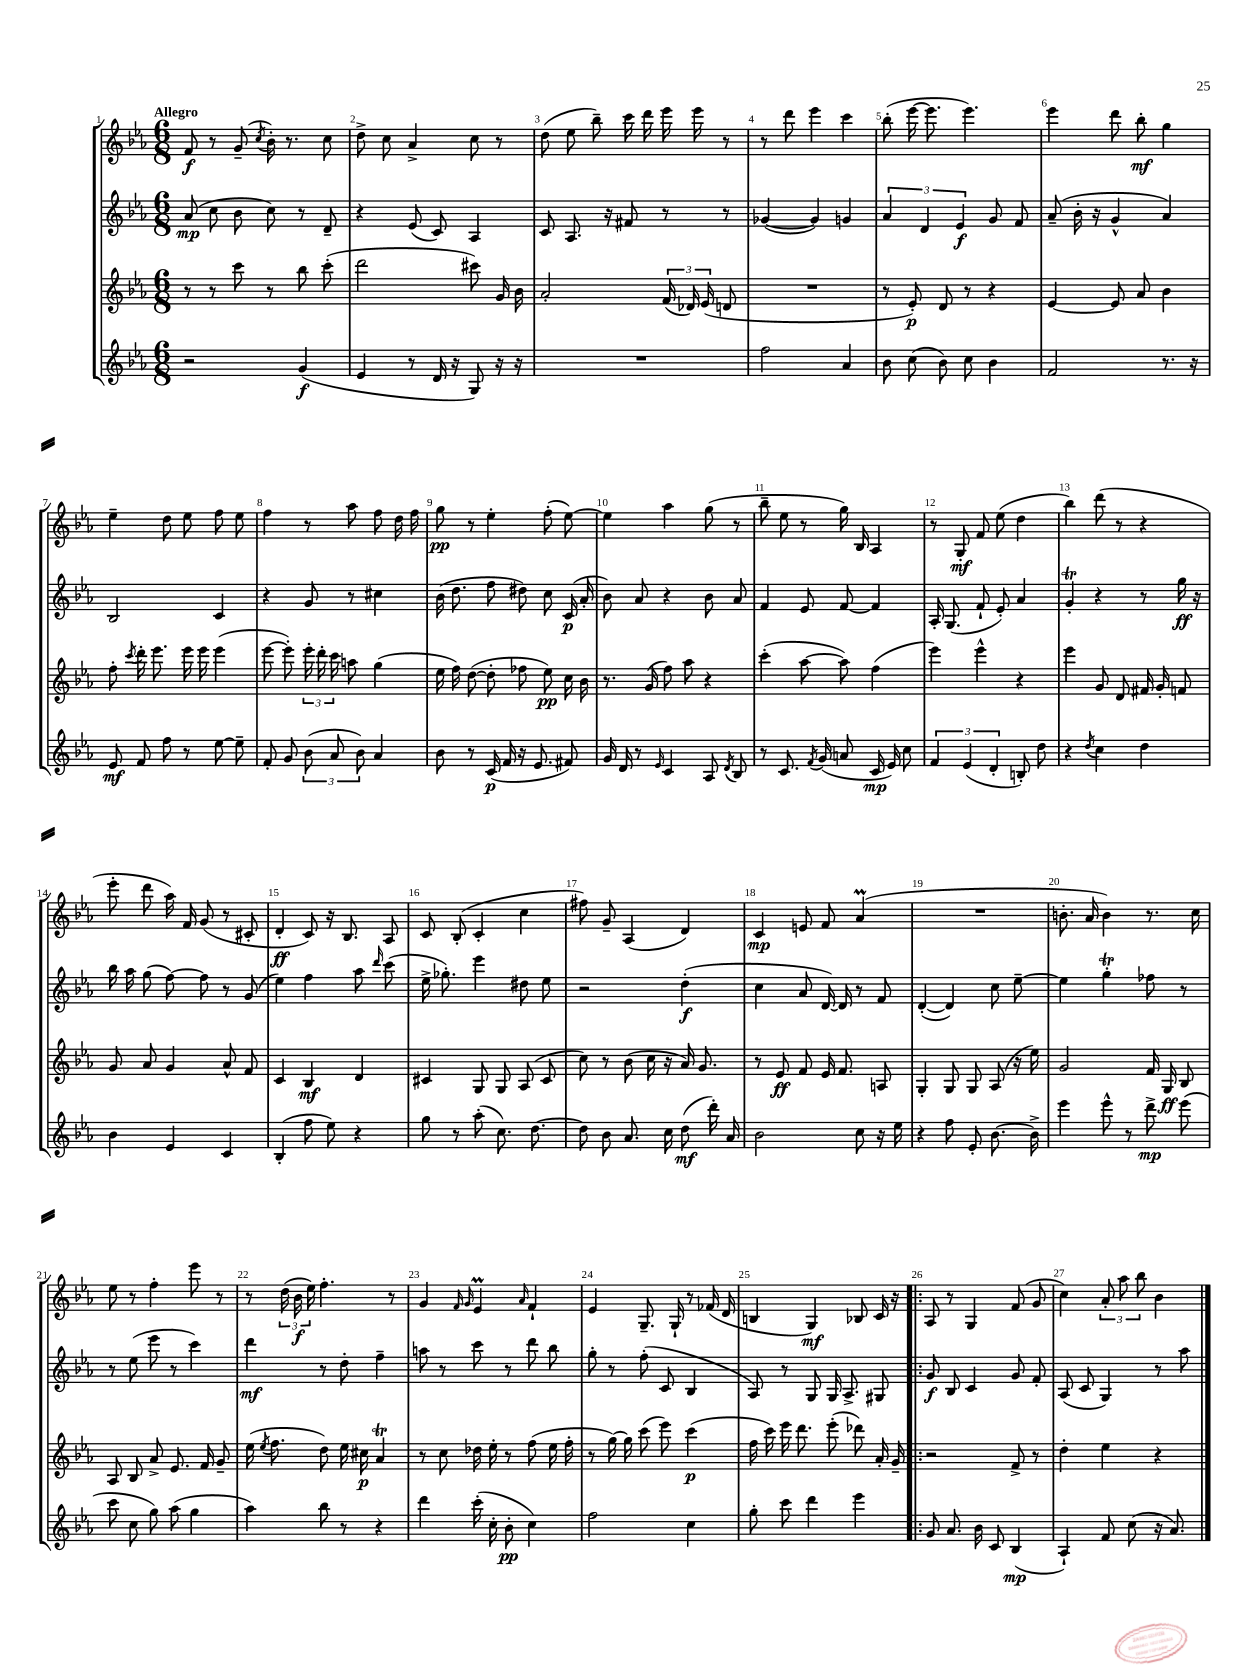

**kern	**kern	**kern	**kern
*staff4	*staff3	*staff2	*staff1
*clefG2	*clefG2	*clefG2	*clefG2
*k[b-e-a-]	*k[b-e-a-]	*k[b-e-a-]	*k[b-e-a-]
*M6/8	*M6/8	*M6/8	*M6/8
2r	8r	(8a-/	8f/
.	8r	8cc\	8r
.	8ccc\	8b-\	(8g~/
.	.	.	8qcc/
.	8r	8cc\)	16b-'\)
.	.	.	8.r
(4g/	8bb-\	8r	.
.	(8ccc'\	8d~/	8cc\
=	=	=	=
4e-/	2ddd\	4r	8dd^\
.	.	.	8cc\
8r	.	(8e-/	4a-^/
16d/	.	8c/)	.
16r	.	.	.
8G/)	8ccc#\)	4A-/	8cc\
16r	16g/	.	8r
16r	16b-\	.	.
=	=	=	=
2.r	2a-'/	8c/	(8dd\
.	.	8.A-/	8ee-\
.	.	.	8bb-~\)
.	.	16r	.
.	.	8f#/	16ccc\
.	.	.	16ddd\
.	(24f/	8r	16eee-\
.	24d-/)	.	.
.	.	.	16eee-\
.	(24e-/	.	.
.	8d/	8r	8r
=	=	=	=
2ff\	2.r	([4g-/	8r
.	.	.	8ddd\
.	.	4g-/])	4eee-\
4a-/	.	4g/	4ccc\
=	=	=	=
8b-\	8r	6a-/	(8bb-'\
(8cc\	8e-'/)	.	[16eee-\
.	.	6d/	.
.	.	.	8.eee-\]
8b-\)	8d/	.	.
.	.	6e-/	.
8cc\	8r	.	4.eee-\)
4b-\	4r	8g/	.
.	.	8f/	.
=	=	=	=
2f/	[4e-/	(8a-~/	4eee-\
.	.	16b-'\	.
.	.	16r	.
.	8e-/]	4g^^/	8ddd\
.	8a-/	.	8bb-'\
8.r	4b-\	4a-/)	4gg\
16r	.	.	.
=	=	=	=
8e-/	8ff'\	2B-/	4ee-~\
.	8qccc/	.	.
8f/	16ddd'\	.	.
.	8.eee-\	.	.
8ff\	.	.	8dd\
8r	16eee-\	.	8ee-\
.	16eee-\	.	.
[8ee-\	(4eee-\	4c/	8ff\
8ee-~\]	.	.	8ee-\
=	=	=	=
8f'/	[8eee-\	4r	4ff\
8g/	8eee-'\])	.	.
(12b-\	24eee-'\	8g/	8r
.	24ddd'\	.	.
12a-/	24ccc\	.	.
.	8aa\	8r	8aa-\
12b-\)	.	.	.
4a-/	(4gg\	4cc#\	8ff\
.	.	.	16dd\
.	.	.	16ff\
=	=	=	=
8b-\	16ee-\	(16b-\	8gg\
.	16ff\)	8.dd\	.
8r	([8dd\	.	8r
(16c/	8dd'\]	8ff\	4ee-'\
16f/	.	.	.
16r	8ff-\	8dd#\)	.
8.e-/	.	.	.
.	8ee-\)	8cc\	(8ff'\
8f#/)	16cc\	(16c/	[8ee-\)
.	16b-\	16a-'/	.
=	=	=	=
16g/	8.r	8b-\)	4ee-\]
16d/	.	.	.
8r	.	8a-/	.
.	(16g/	.	.
16qqe-/	.	.	.
4c/	8ff\)	4r	4aa-\
.	8aa-\	.	.
8A-/	4r	8b-\	(8gg\
8qd/	.	.	.
8B-/	.	8a-/	8r
=	=	=	=
8r	(4ccc'\	4f/	8bb-~\
8.c/	.	.	8ee-\
.	[8aa-\	8e-/	8r
8qf/	.	.	.
(16g/	.	.	.
8a/	8aa-\])	[8f/	16gg\)
.	.	.	16B-/
16c/	(4ff\	4f/]	4A-/
16e-/)	.	.	.
8cc\	.	.	.
=	=	=	=
6f/	4eee-\)	16A-'/	8r
.	.	(8.G/	.
.	.	.	8G'/
(6e-/	.	.	.
.	4eee-^^\	8f`/	8f/
6d'/	.	.	.
.	.	8e-'/)	(8ee-\
8B'/)	4r	4a-/	4dd\
8dd\	.	.	.
=	=	=	=
4r	4eee-\	4g'/	4bb-\)
8qdd/	.	.	.
4cc\	8g/	4r	(8ddd\
.	8d/	.	8r
4dd\	16f#/	8r	4r
.	16g'/	.	.
.	8f/	16gg\	.
.	.	16r	.
=	=	=	=
4b-\	8g/	16bb-\	8eee-'\
.	.	16aa-\	.
.	8a-/	(8gg\	8ddd\
4e-/	4g/	[8ff\)	16aa-\)
.	.	.	16f/
.	.	8ff\]	(8g/
4c/	8a-^^/	8r	8r
.	8f/	(8g/	8c#'/
=	=	=	=
(4B-'/	4c/	4ee-\)	4d'/
8ff\	4B-/	4ff\	8c/)
8ee-\)	.	.	16r
.	.	.	8.B-/
4r	4d/	8aa-\	.
.	.	16qqddd/	.
.	.	(8ccc\	8A-/
=	=	=	=
8gg\	4c#/	16ee-^\	8c/
.	.	8.gg-'\)	.
8r	.	.	(8B-'/
(8aa-'\	8G/	4eee-\	4c'/
8.cc\)	8G/	.	.
.	(8A-/	8dd#\	4cc\
[8.dd\	.	.	.
.	8c#/	8ee-\	.
=	=	=	=
8dd\]	8cc\)	2r	8ff#\)
8b-\	8r	.	8g~/
8.a-/	(8b-\	.	(4A-/
.	16cc\	.	.
16cc\	16r	.	.
(8dd\	16a-/)	(4dd'\	4d/)
.	8.g/	.	.
16ddd'\)	.	.	.
16a-/	.	.	.
=	=	=	=
2b-\	8r	4cc\	4c/
.	8e-/	.	.
.	8f/	8a-/	8e/
.	16e-/	[16d/)	8f/
.	8.f/	16d/]	.
8cc\	.	8r	(4a-/
16r	8A/	8f/	.
16ee-\	.	.	.
=	=	=	=
4r	4G'/	([4d'/	2.r
8ff\	8G/	4d/])	.
8e-'/	8G/	.	.
[8.b-\	(8A-/	8cc\	.
.	16r	[8ee-~\	.
16b-^\]	16ee-\)	.	.
=	=	=	=
4eee-\	2g/	4ee-\]	8.b'\
.	.	.	16a-/
8eee-^^\	.	4gg'\	4b\)
8r	.	.	.
8ddd^\	16f/	8ff-\	8.r
.	16G/	.	.
(8eee-\	8B-/	8r	.
.	.	.	16cc\
=	=	=	=
8ccc\	8A-/	8r	8ee-\
8cc\	8B-/	(8ee-\	8r
8gg\)	8a-^/	8eee-\	4ff'\
(8aa-\	8.e-/	8r	.
4gg\	.	4ccc\)	8eee-\
.	16f/	.	.
.	8g~/	.	8r
=	=	=	=
4aa-\)	(16ee-\	4ddd\	8r
.	8qee-/	.	.
.	8.ff\	.	.
.	.	.	(24dd\
.	.	.	24b-\
.	.	.	24ee-\)
8bb-\	8dd\)	8r	4.ff'\
8r	16ee-\	8dd'\	.
.	16cc#\	.	.
4r	4a-/	4ff~\	.
.	.	.	8r
=	=	=	=
4ddd\	8r	8aa\	4g/
.	8cc\	8r	.
.	.	.	16qqf/
.	.	.	16qqg/
(16ccc'\	16dd-\	8ccc\	4e-/
16cc'\	16ee-'\	.	.
8b-'\	8r	8r	.
.	.	.	16qqa-/
4cc\)	(8ff\	8ddd\	4f`/
.	16ee-\	8bb-\	.
.	16ff'\	.	.
=	=	=	=
2ff\	8r	8gg'\	4e-/
.	[16gg\)	8r	.
.	16gg\]	.	.
.	(8ccc\	(8ff'\	8.G~/
.	8eee-\)	8c/	.
.	.	.	16G`/
4cc\	(4ccc\	4B-/	8r
.	.	.	(16f-/
.	.	.	16d/
=	=	=	=
8gg'\	16ff\	8A-/)	4B/
.	16ccc\)	.	.
8ccc\	16eee-\	8r	.
.	8.ddd\	.	.
4ddd\	.	8G/	4G/)
.	(8eee-'\	16G/	.
.	.	8.A-^/	.
4eee-\	8ddd-\)	.	8B-/
.	16a-'/	8G#/	16c/
.	16g~/	.	16r
=!|:	=!|:	=!|:	=!|:
8g/	2r	8g/	8A-/
8.a-/	.	8B-/	8r
.	.	4c/	4G/
16b-\	.	.	.
8c/	.	.	.
(4B-/	8f^/	8g/	(8f/
.	8r	8f'/	8g/
=	=	=	=
4A-`/)	4dd'\	(8A-/	4cc\)
.	.	8c/	.
8f/	4ee-\	4G/)	12a-'/
.	.	.	12aa-\
(8cc\	.	.	.
.	.	.	12bb-\
16r	4r	8r	4b-\
8.a-/)	.	.	.
.	.	8aa-\	.
==	==	==	==
*-	*-	*-	*-
